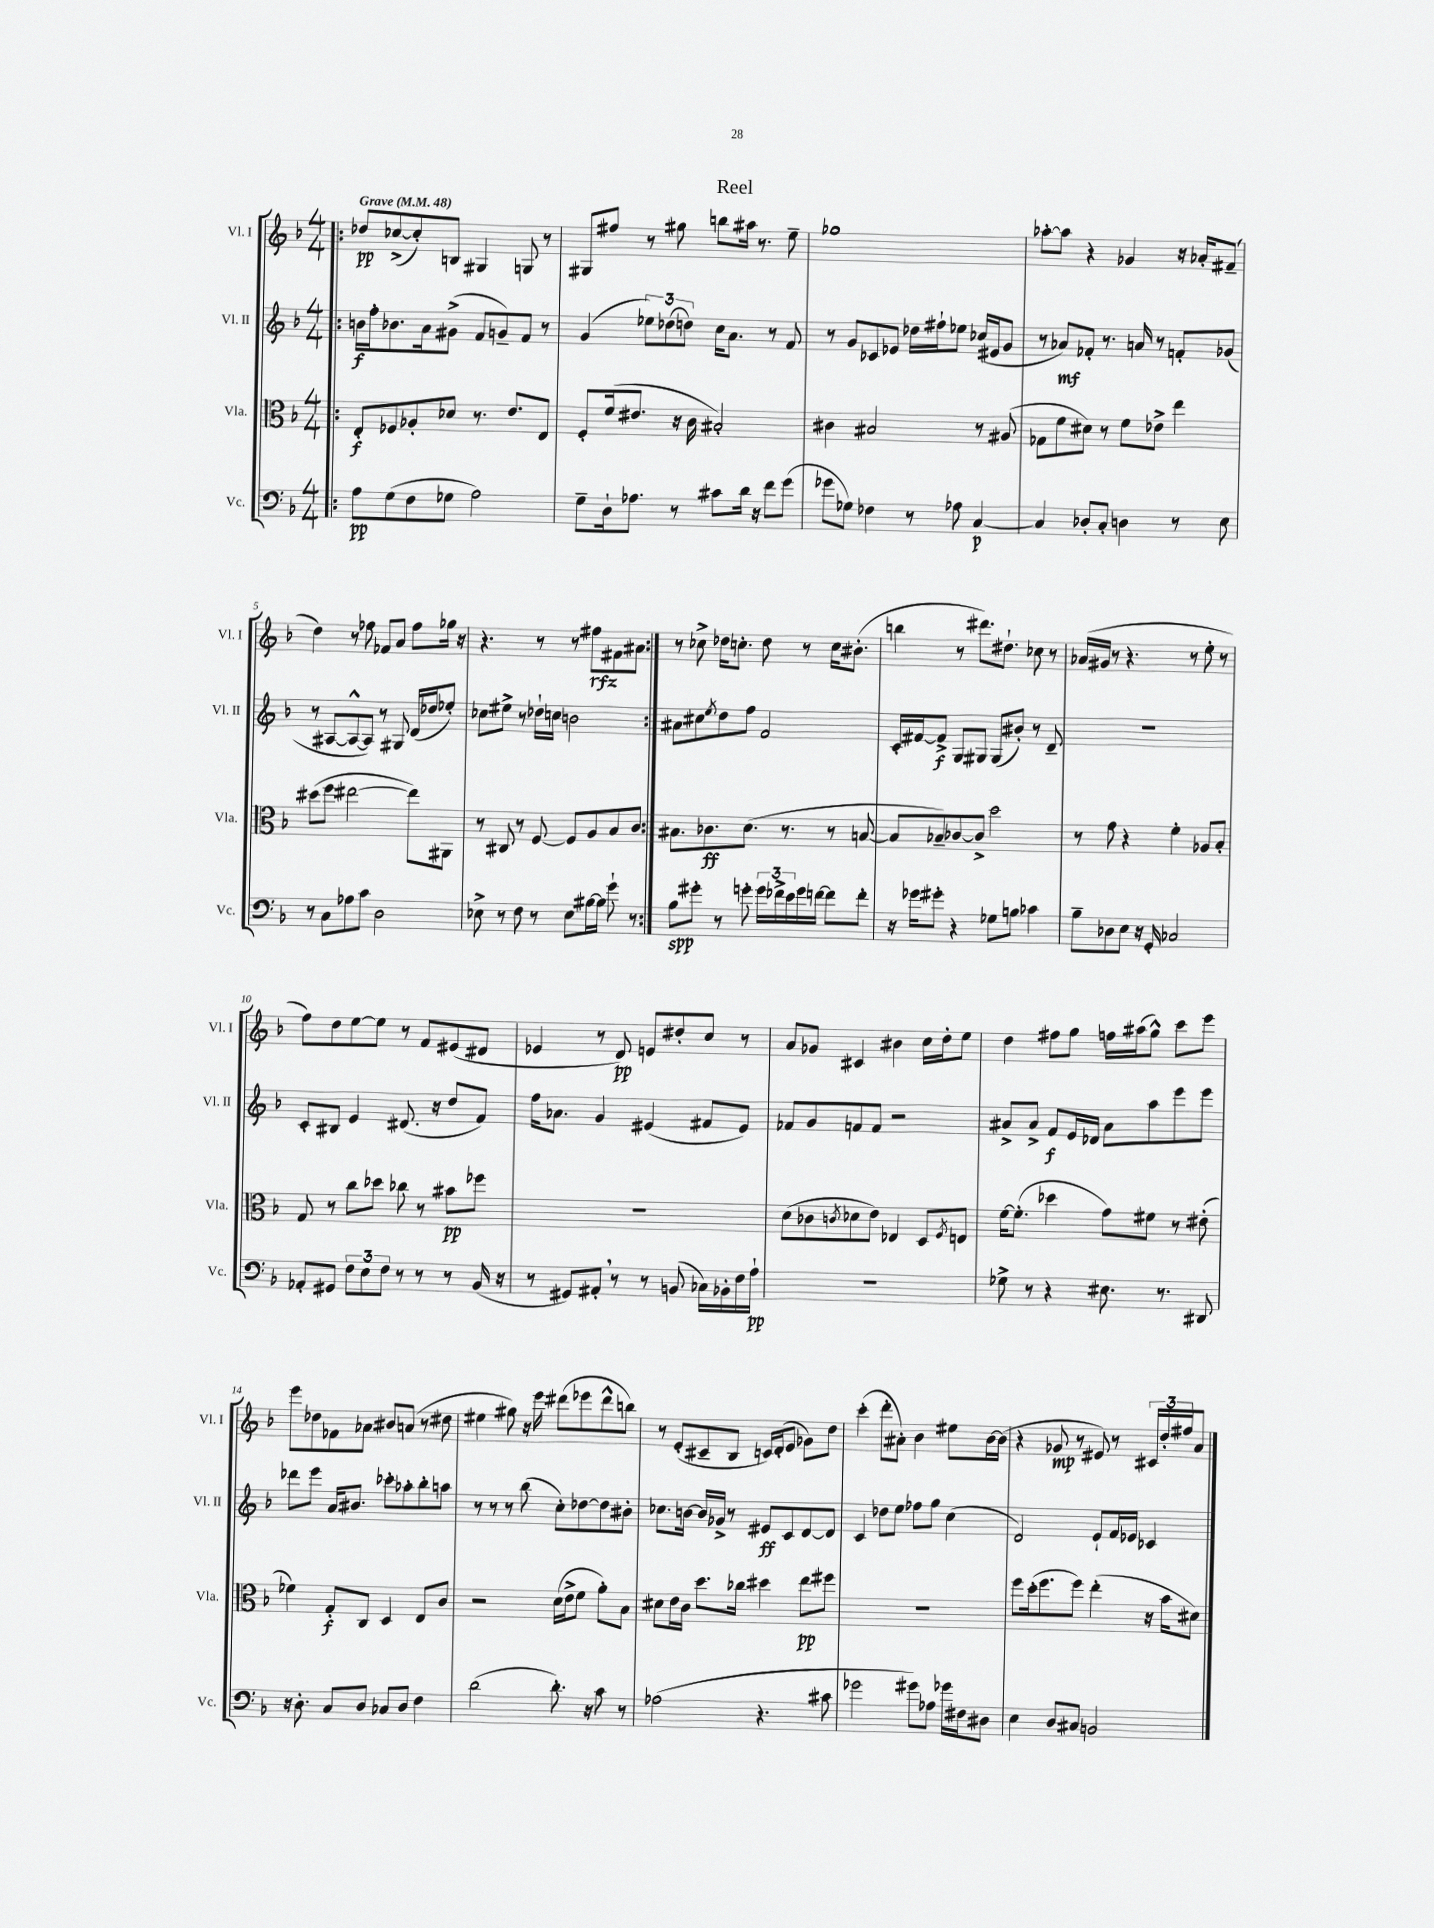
\header { title = "Reel" }
<<
\new StaffGroup <<
\new Staff = "s0" \with { instrumentName = "Vl. I" shortInstrumentName = "Vl. I" } {
    \clef treble \key f \major \numericTimeSignature \time 4/4 \tempo "Grave" 4 = 48
    \repeat volta 2 { \bar ".|:" des''8\pp ces''8~->( ces''8-.) b8 gis4 g8 r8 |
    gis8 fis''8 r8 gis''8 b''8 ais''16 r8. e''8-- |
    ges''1 |
    aes''8~-. aes''8 r4 ges'4 r16 aes'16-. fis'8--( |
    d''4) r8 fes''8 fes'8 a'8 fes''8 ges''16 r16 |
    r4. r8 r8 fis''8\rfz fis'8 ais'8 | }
    r8 ces''8-> des''16 c''8.-. des''8 r8 c''16 bis'8.-.( |
    b''4 r8 dis'''8.) dis''8.-! ces''8 r8 |
    aes'16( gis'16 r8 r4. r8 e''8-. r8 |
    f''8) d''8 e''8~ e''8 r8 f'8 eis'8( dis'8 |
    ees'4 r8 d'8\pp) e'8 dis''8-. c''8 r8 |
    a'8 ges'8 cis'4 bis'4 c''16 d''16-. e''8 |
    d''4 fis''8 g''8 f''16 ais''16( g''8-^) c'''8 e'''8 |
    e'''8 des''8 fes'8 aes'8 bis'8 a'8( r8 dis''8 |
    eis''4 gis''8) r16 e'''16 dis'''8( ees'''8 dis'''8-^ b''8) |
    r8 e'8-.( cis'8-- bes8 c'16) d'16-.( e'8 ges'8) d''8 |
    c'''4-.( d'''8-. ais'8-.) bes'4 eis''8 bes'16~ bes'16( |
    r4 ges'8\mp r8 eis'8) r8 \tuplet 3/2 { cis'16 d''16-. fis''16 } a'8 \bar "|." |
}
\new Staff = "s1" \with { instrumentName = "Vl. II" shortInstrumentName = "Vl. II" } {
    \clef treble \key f \major \numericTimeSignature \time 4/4
    \repeat volta 2 { \bar ".|:" b'16\f f''16-. bes'8. a'16 gis'8->( f'8 g'8--) f'8 r8 |
    g'4( \tuplet 3/2 { ees''8) des''8( d''8) } c''16 a'8. r8 f'8 |
    r8 g'8 ces'8 ees'8 des''16 fis''16-! ees''8 ces''16( eis'16 g'8 |
    r8 aes'8\mf) fes'8-. r8. a'16 r8 f'8-. ges'8( |
    r8 ais8~ ais8~-^ ais8) r8 gis8 d'16( des''16 ees''8-.) |
    ces''8 eis''8-> r8 des''16-! c''16 b'2 | }
    ais'8 cis''8 \acciaccatura { e''8 } d''8 f''8 f'2 |
    c'16-. fis'16~ fis'8->\f g8 gis8 gis8( bis'8-.) r8 d'8-- |
    R1 |
    c'8-. bis8 e'4 dis'8.( r16 d''8 f'8) |
    f''16 aes'8. g'4 eis'4( fis'8 eis'8) |
    fes'8 g'8 f'8 f'8 r2 |
    ais'8-> ais'8-> f'8\f e'16 des'16 ais'8 a''8 e'''8 e'''8 |
    des'''8 e'''8 a'16 bis'8. ces'''8-. aes''8-. bes''8-. a''8 |
    r8 r8 r8 bes''8( c''8-.) des''8~ des''8 bis'8-. |
    ces''8. b'16~ b'16 ges'16-> r8 eis'8\ff c'8 d'8~ d'8 |
    c'4 des''8 e''8 fes''8 g''8 c''4( |
    d'2) e'8-! f'16 ees'16 ces'4 \bar "|." |
}
\new Staff = "s2" \with { instrumentName = "Vla." shortInstrumentName = "Vla." } {
    \clef alto \key f \major \numericTimeSignature \time 4/4
    \repeat volta 2 { \bar ".|:" e8-.\f fes8 aes8-. des'8 r8. e'8. e8 |
    f8-. f'16( eis'8. r16 c'16 bis2-.) |
    cis'4 bis2 r8 ais8( |
    ges8 f'8 dis'8) r8 f'8 ees'8-> e''4 |
    dis''8( f''8 eis''2~ eis''8) ais,8 |
    r8 cis8 r8 f8~ f8 a8 bes8 c'8 | }
    bis8. ces'8.\ff d'8.( r8. r8 b8~ |
    b8 bes8--) ces'8~ ces'8-> d''2 |
    r8 g'8 r4 f'4-. aes8 bes8-. |
    g8 r8 c''8 des''8 ces''8 r8 bis'8\pp fes''8 |
    r1 |
    d'8( ces'8 \acciaccatura { c'8 } des'8 e'8) ees4 d8 \acciaccatura { f8 } e8 |
    f'16~ f'8.-.( des''4 g'8) fis'8 r8 eis'8-.( |
    fes'4) g8-.\f c8 d4 e8 c'8 |
    r2 d'16( e'16-> f'8 a'8-.) bes8 |
    dis'8 e'16 c'16 d''8. ces''16 dis''4 e''8\pp fis''8 |
    R1 |
    f''8 d''16-.( f''8. f''8) e''4-.( r16 bes'16 dis'8) \bar "|." |
}
\new Staff = "s3" \with { instrumentName = "Vc." shortInstrumentName = "Vc." } {
    \clef bass \key f \major \numericTimeSignature \time 4/4
    \repeat volta 2 { \bar ".|:" a8\pp g8( f8 ges8 a2) |
    g8-- d16-! aes8. r8 cis'8 d'16 r16 f'8 g'8( |
    ges'8 ges8) fes4 r8 aes8 c4~\p |
    c4 des8-. c8-. d4 r8 e8 |
    r8 c8 aes8 c'8 d2 |
    ees8-> r8 f8 r8 ees8 bis16~ bis16 g'8-! r8 | }
    bes8\spp gis'8-. r8 g'8-. \tuplet 3/2 { g'16 fes'16-> e'16 } g'16 f'16~ f'8 f'8-. |
    r16 ges'16 gis'8-. r4 ges8 b8 ces'4 |
    bes8-- des8 e8 r16 g,16-. ces2 |
    aes,8-. gis,8 \tuplet 3/2 { f8 e8 f8 } r8 r8 r8 bes,16( r16 |
    r8 gis,8) ais,8-. \breathe r8 r8 b,8( ces16) bes,16-. f16 a16-!\pp |
    R1 |
    ges8-> r8 r4 eis8. r8. dis,8 |
    r16 d8.-. c8 d8 ces8 d8 f4 |
    d'2( d'8.-.) r16 c'8 r8 |
    aes2( r4. cis'8 |
    ges'2 gis'8) aes8 ges'16 fis16 dis8 |
    e4 d8 cis8 b,2 \bar "|." |
}
>>
>>
